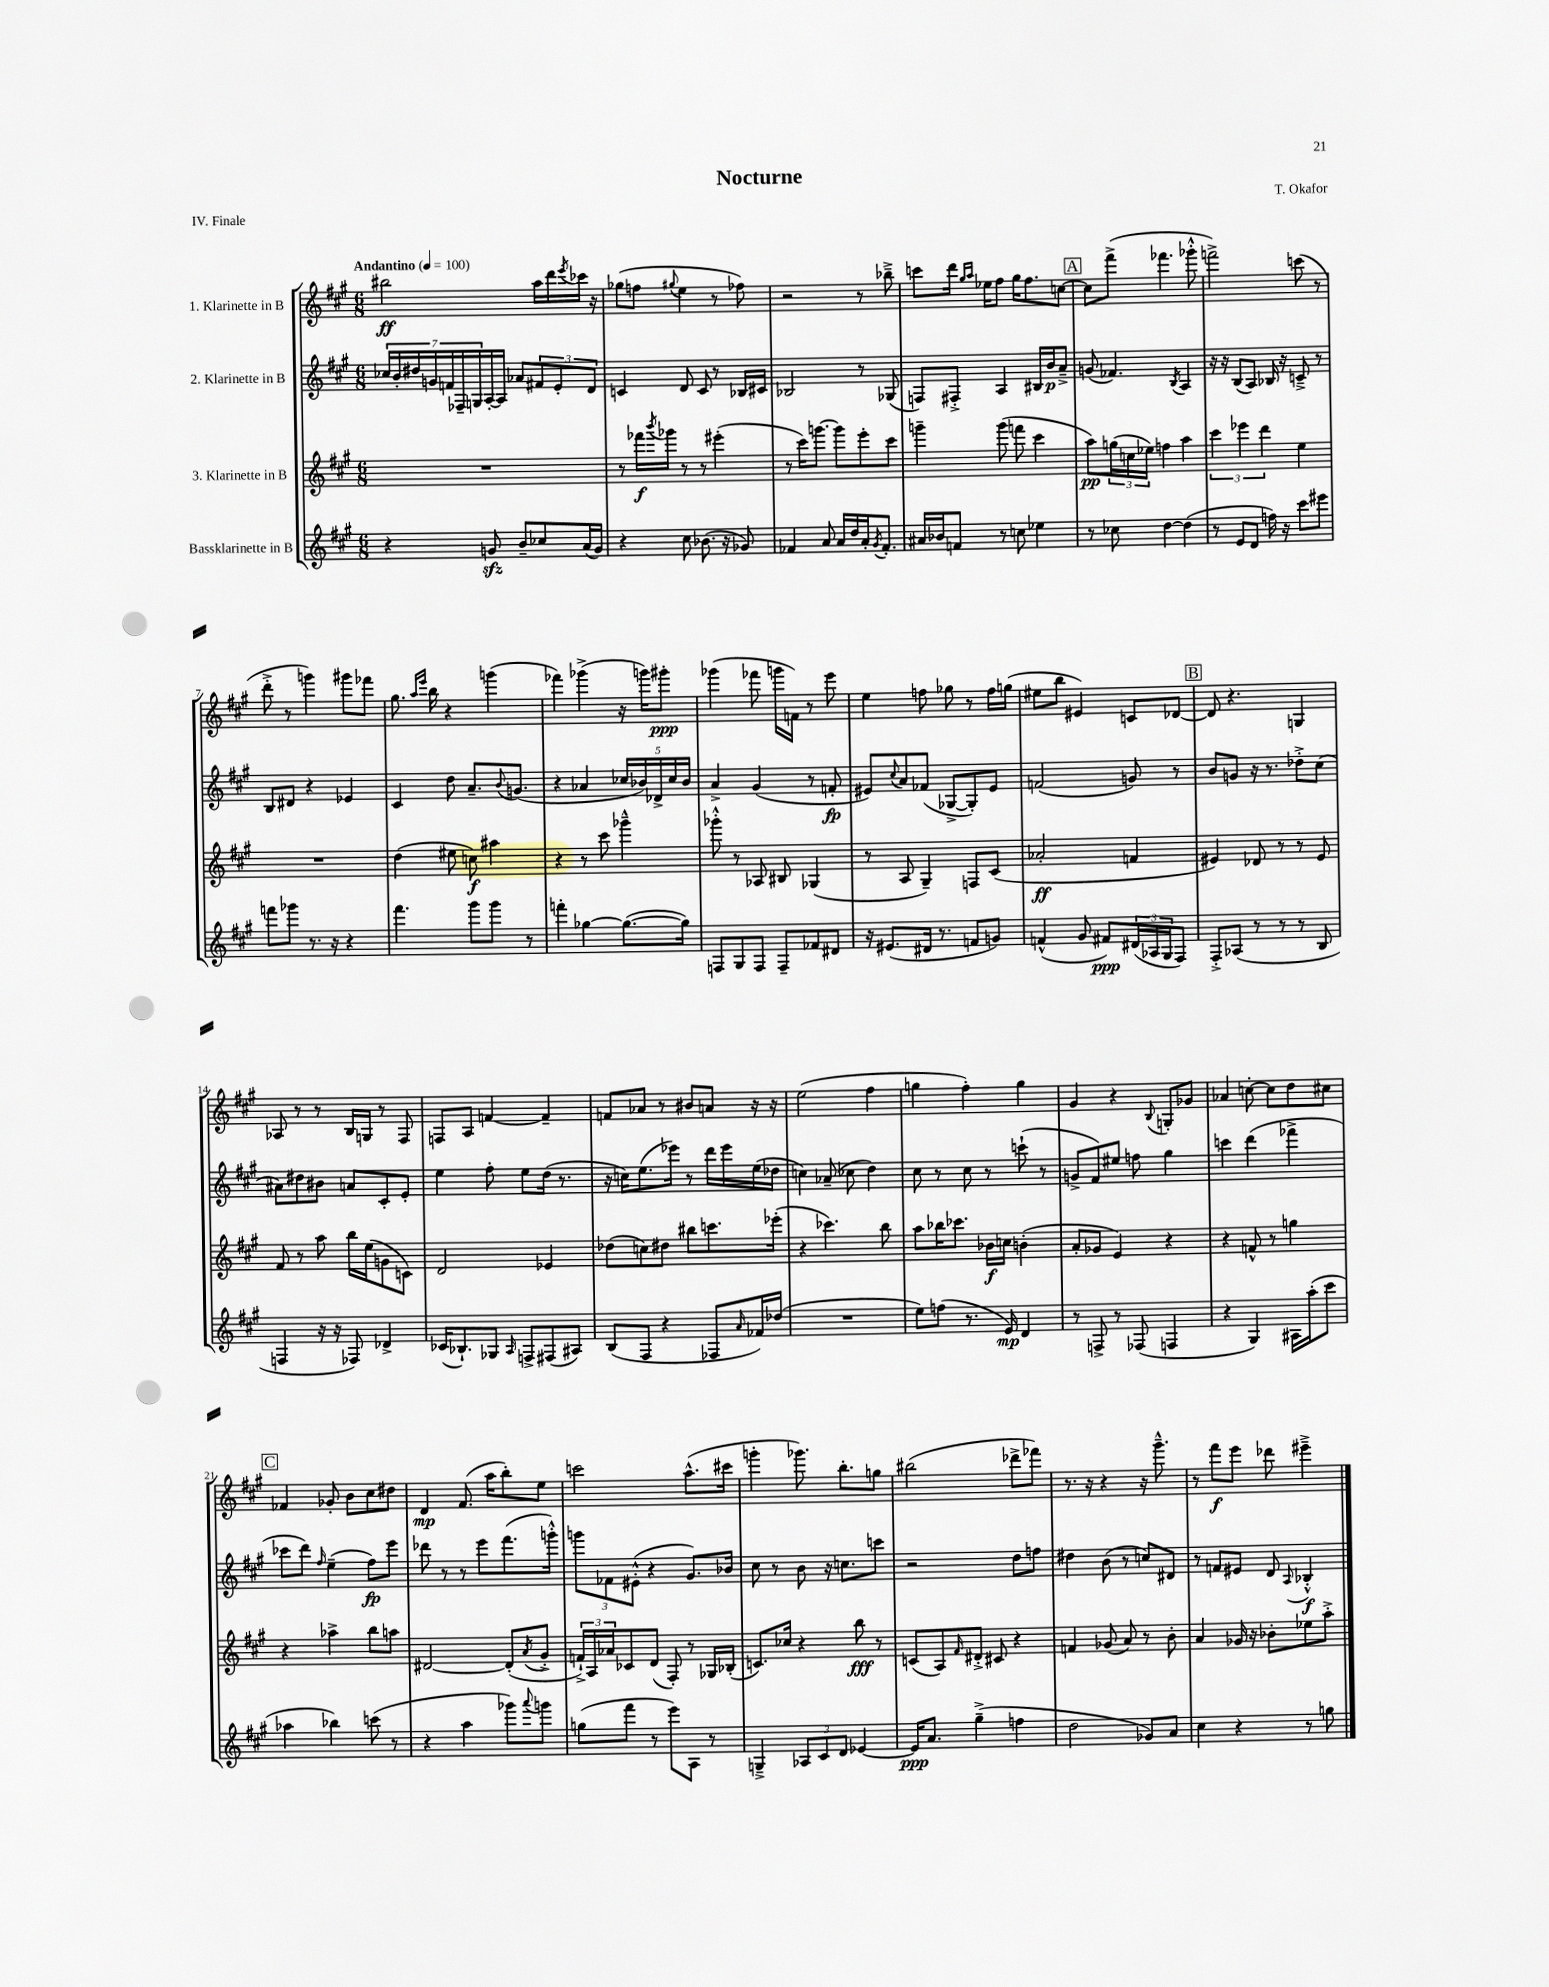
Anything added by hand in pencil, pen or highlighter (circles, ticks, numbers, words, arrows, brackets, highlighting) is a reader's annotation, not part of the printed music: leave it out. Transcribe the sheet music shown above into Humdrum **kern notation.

**kern	**dynam	**kern	**dynam	**kern	**dynam	**kern	**dynam
*part4	*part4	*part3	*part3	*part2	*part2	*part1	*part1
*staff4	*staff4	*staff3	*staff3	*staff2	*staff2	*staff1	*staff1
*I"Bassklarinette in B	*	*I"3. Klarinette in B	*	*I"2. Klarinette in B	*	*I"1. Klarinette in B	*
*clefG2	*	*clefG2	*	*clefG2	*	*clefG2	*
*k[f#c#g#]	*	*k[f#c#g#]	*	*k[f#c#g#]	*	*k[f#c#g#]	*
*M6/8	*	*M6/8	*	*M6/8	*	*M6/8	*
*MM100	*	*MM100	*	*MM100	*	*MM100	*
=1	=1	=1	=1	=1	=1	=1	=1
!	!	!	!	!	!	!LO:TX:a:B:t=Andantino	!
4r	.	2.r	.	28cc-X/LL	.	2bb#X\	ff
.	.	.	.	28b'/	.	.	.
.	.	.	.	28dd#X/	.	.	.
.	.	.	.	28gn/	.	.	.
.	.	.	.	28fn/	.	.	.
.	.	.	.	28F-X~/	.	.	.
.	.	.	.	28Gn/	.	.	.
8gnzz/	.	.	.	[16A'/	.	.	.
.	.	.	.	16A/JJ]	.	.	.
8b~/L	.	.	.	8a-X/L	.	.	.
8cc-X/	.	.	.	12f#X/	.	16aa\LL	.
.	.	.	.	.	.	16ddd\	.
.	.	.	.	12e'/	.	.	.
.	.	.	.	.	.	8qeee/	.
(16a/L	.	.	.	.	.	16ccc-X\JJ	.
.	.	.	.	12d/J	.	.	.
16g/JJ)	.	.	.	.	.	16r	.
=2	=2	=2	=2	=2	=2	=2	=2
4r	.	8r	.	4cn/	.	(8gg-X\L	.
.	.	16fff-X\LL	f	.	.	8ffn\J	.
.	.	8qbbb/	.	.	.	.	.
.	.	16ggg-X\JJ	.	.	.	.	.
.	.	.	.	.	.	8qqgg#X/	.
8cc#\	.	8r	.	8d/	.	4ee\	.
(8.b-X\	.	8r	.	8c/	.	.	.
.	.	(4eee#X'\	.	8r	.	8r	.
16r	.	.	.	.	.	.	.
8g-X/)	.	.	.	16B-X/LL	.	8ff-X\)	.
.	.	.	.	16c#X/JJ	.	.	.
=3	=3	=3	=3	=3	=3	=3	=3
4f-X/	.	8r	.	2B-X/	.	2r	.
.	.	16ccc#\KL)	.	.	.	.	.
.	.	[8.gggn\J	.	.	.	.	.
8a/	.	.	.	.	.	.	.
16a/LL	.	8ggg\L]	.	.	.	.	.
16dd/	.	.	.	.	.	.	.
16a'/J	.	8eee'\	.	8r	.	8r	.
8qg#/	.	.	.	.	.	.	.
8.f-'/J	.	.	.	.	.	.	.
.	.	8ccc#\J	.	(8G-X/	.	8bb-X~^\	.
=4	=4	=4	=4	=4	=4	=4	=4
16a#X/LL	.	4gggn~\	.	8Fn/L)	.	8cccn\L	.
16b-X/J	.	.	.	.	.	.	.
8fn/J	.	.	.	8F#X'^/J	.	16ddd\Jk	.
.	.	.	.	.	.	16qqgg#/LL	.
.	.	.	.	.	.	16qqaa/JJ	.
.	.	.	.	.	.	16ee-X\KL	.
8r	.	(8ggg\	.	4A/	.	8ff#\J	.
8ccn\	.	8fffn\	.	.	.	16gg#\KL	.
.	.	.	.	.	.	8.ff#\	.
4ee-X\	.	4ccc#\	.	16B#X/LL	.	.	.
.	.	.	.	16b/J	p	.	.
.	.	.	.	8a~^/J	.	[8ccn\J	.
!!LO:REH:place=s1:t=A
=5	=5	=5	=5	=5	=5	=5	=5
8r	.	8aa\L)	pp	(8gn/	.	8cc\L]	.
8cc-X\	.	(24ggn\L	.	4.f-X/)	.	(8fff#^\J	.
.	.	24ccn\	.	.	.	.	.
.	.	24ee-X\JJ)	.	.	.	.	.
[4dd\	.	4ffn\	.	.	.	4.fff-X\	.
.	.	.	.	8qB/	.	.	.
(4dd\]	.	4aa\	.	4A/	.	.	.
.	.	.	.	.	.	8ggg-X'^^\	.
=6	=6	=6	=6	=6	=6	=6	=6
8r	.	6ccc#\	.	16r	.	2fffn^\)	.
.	.	.	.	16r	.	.	.
8e/L	.	.	.	(8B/L	.	.	.
.	.	6eee-X\	.	.	.	.	.
8d/J	.	.	.	8A/J)	.	.	.
.	.	6ddd\	.	.	.	.	.
16ffn\)	.	.	.	16B-X/	.	.	.
16r	.	.	.	16r	.	.	.
8ccc#\L	.	4ee\	.	8cn~^/	.	(8cccn\	.
8eee#X\J	.	.	.	8r	.	8r	.
!!LO:LB:g=z
=7	=7	=7	=7	=7	=7	=7	=7
8fffn\L	.	2.r	.	8B/L	.	8ddd'^\	.
8ggg-X\J	.	.	.	8d#X/J	.	8r	.
8.r	.	.	.	4r	.	4gggn\)	.
16r	.	.	.	.	.	.	.
4r	.	.	.	4e-X/	.	8ggg#X\L	.
.	.	.	.	.	.	8fff-X\J	.
=8	=8	=8	=8	=8	=8	=8	=8
4.fff#\	.	(4dd\	.	4c#/	.	8.gg#\	.
.	.	.	.	.	.	16qqaa/LL	.
.	.	.	.	.	.	16qqeee/JJ	.
.	.	.	.	.	.	16bb\	.
.	.	8ee#X\	.	8dd\	.	4r	.
8ggg#\L	.	8ccn\)	f	8.a~/L	.	.	.
8ggg#\J	.	4aa#X\	.	.	.	(4gggn\	.
.	.	.	.	8qqb/	.	.	.
.	.	.	.	(8.gn/J	.	.	.
8r	.	.	.	.	.	.	.
=9	=9	=9	=9	=9	=9	=9	=9
4fffn'\	.	4r	.	4r	.	4fff-X\)	.
[4gg-X\	.	8r	.	4a-X/	.	(4ggg-X^\	.
.	.	8ccc#\	.	.	.	.	.
(8.gg-\L_	.	4ggg-X~^^\	.	20cc-X/LL	.	16r	.
.	.	.	.	20b-X/)	.	.	.
.	.	.	.	.	.	16gggn\KL)	.
.	.	.	.	20d-X^/	.	.	.
.	.	.	.	.	.	8ggg#X'\J	ppp
.	.	.	.	20cc-/	.	.	.
16gg-\Jk])	.	.	.	.	.	.	.
.	.	.	.	20b-/JJ	.	.	.
=10	=10	=10	=10	=10	=10	=10	=10
8Fn/L	.	8ggg-X'^^\	.	4a^/	.	(4ggg-X\	.
8G#/	.	8r	.	.	.	.	.
8F/J	.	8A-X/	.	(4g#/	.	8fff-X\	.
8F~/L	.	8B#X/	.	.	.	16gggn\LL	.
.	.	.	.	.	.	16fn\JJ)	.
8f-X/	.	(4G-X/	.	8r	.	8r	.
8d#X/J	.	.	.	8fn'/	fp	8eee\	.
=11	=11	=11	=11	=11	=11	=11	=11
16r	.	8r	.	8e#X/L)	.	4ee\	.
(8.e#X/L	.	.	.	.	.	.	.
.	.	.	.	8qqcc#/	.	.	.
.	.	8A/	.	8a/	.	.	.
16d#X/Jk	.	4G#~/)	.	(8f-X/J	.	8ffn\	.
8.r	.	.	.	.	.	.	.
.	.	.	.	[8G-X^/L	.	8gg-X\	.
8fn/L	.	8Fn/L	.	8G-'/])	.	8r	.
8gn/J)	.	(8c#/J	.	8e#/J	.	16ff\LL	.
.	.	.	.	.	.	(16ggn\JJ	.
=12	=12	=12	=12	=12	=12	=12	=12
(4fn^^/	.	2a-X'/	ff	(2fn/	.	8ee#X\L	.
.	.	.	.	.	.	8bb\J	.
8g#/	.	.	.	.	.	4e#X/)	.
8f#X/L)	ppp	.	.	.	.	.	.
(24d#X/L	.	4fn/	.	8gn/)	.	8cn/L	.
24A-X/	.	.	.	.	.	.	.
24G#/J	.	.	.	.	.	.	.
8F#/J)	.	.	.	8r	.	[8d-X/J	.
!!LO:REH:place=s1:t=B
=13	=13	=13	=13	=13	=13	=13	=13
8F#'^/L	.	4e#X/)	.	8b/L	.	8d-/]	.
(8A-X/J	.	.	.	8gn/J	.	4.r	.
8r	.	8d-X/	.	16r	.	.	.
.	.	.	.	8.r	.	.	.
8r	.	8r	.	.	.	.	.
8r	.	8r	.	8dd-X'^\L	.	4Gn/	.
8B/	.	8e#/	.	(8cc#\J	.	.	.
!!LO:LB:g=z
=14	=14	=14	=14	=14	=14	=14	=14
4Fn/	.	8f#/	.	8a#X\L)	.	8A-X/	.
.	.	8r	.	8dd#X\	.	8r	.
16r	.	8aa\	.	8b#X\J	.	8r	.
16r	.	.	.	.	.	.	.
8F-X/)	.	16bb\LL	.	8an/L	.	16B/LL	.
.	.	(16ee\J	.	.	.	16Gn/JJ	.
4d-X^/	.	8gn\	.	8c#'/	.	8r	.
.	.	8cn\J)	.	8e'/J	.	8F#/	.
=15	=15	=15	=15	=15	=15	=15	=15
(16c-X/KL	.	2d/	.	4ee\	.	8Fn/L	.
8.B-X`/)	.	.	.	.	.	.	.
.	.	.	.	.	.	8A/J	.
8G-X/J	.	.	.	8ff#'\	.	[4fn/	.
16qqA/	.	.	.	.	.	.	.
8Fn^/L	.	.	.	8ee\L	.	.	.
(8F#X/	.	4e-X/	.	(16dd\Jk	.	4f~/]	.
.	.	.	.	8.r	.	.	.
8A#X/J)	.	.	.	.	.	.	.
=16	=16	=16	=16	=16	=16	=16	=16
(8B/L	.	(8dd-X\L	.	16r	.	8fn/L	.
.	.	.	.	16ccn\KL)	.	.	.
8F#/J	.	8ccn\)	.	(8.ee\	.	8a-X/J	.
4r	.	8dd#X\J	.	.	.	8r	.
.	.	.	.	16eee-X\Jk)	.	.	.
.	.	8bb#X\L	.	8r	.	8b#X/L	.
8F-X/L	.	8.cccn\	.	16ddd\LL	.	8an/J	.
.	.	.	.	16eee-\	.	.	.
16qqa/	.	.	.	.	.	.	.
16f-X/L)	.	.	.	(16ee\	.	16r	.
(16dd-X/JJ	.	(16eee-X'\Jk	.	16dd-X\JJ	.	16r	.
=17	=17	=17	=17	=17	=17	=17	=17
2.r	.	4r	.	4ccn\)	.	(2ee\	.
.	.	4.ccc-X\)	.	(8a-X~/	.	.	.
.	.	.	.	8cc-X\	.	.	.
.	.	.	.	4dd\)	.	4ff#\	.
.	.	8bb\	.	.	.	.	.
=18	=18	=18	=18	=18	=18	=18	=18
8ee\L)	.	8aa\L	.	8cc#\	.	4ggn\	.
(8ffn\J	.	16bb-X\K	.	8r	.	.	.
.	.	8.ccc-X\J	.	.	.	.	.
8.r	.	.	.	8cc#\	.	4ff#'\)	.
.	.	16b-X\LL	f	8r	.	.	.
16e/)	mp	16ccn\JJ	.	.	.	.	.
4d/	.	(4bn'\	.	(8cccn`\	.	4gg\	.
.	.	.	.	8r	.	.	.
=19	=19	=19	=19	=19	=19	=19	=19
8r	.	8a'/L	.	8gn^/L	.	4g#/	.
8Fn^/	.	8g-X/J	.	8f#/)	.	.	.
8r	.	4e/)	.	8ee#X/J	.	4r	.
(8F-X/	.	.	.	8ffn\	.	.	.
.	.	.	.	.	.	8qqB/	.
4Fn/	.	4r	.	4gg#\	.	8Gn'/L	.
.	.	.	.	.	.	8g-X/J	.
=20	=20	=20	=20	=20	=20	=20	=20
4r	.	4r	.	4cccn\	.	4a-X/	.
4G#/)	.	8fn^^/	.	(4ddd\	.	[8ccn'\	.
.	.	8r	.	.	.	8cc\L]	.
16A#X\LL	.	4ggn\	.	4fff-X^\	.	8dd\	.
(16aa'\J	.	.	.	.	.	.	.
8ccc#\J	.	.	.	.	.	8cc#X\J	.
!!LO:LB:g=z
!!LO:REH:place=s1:t=C
=21	=21	=21	=21	=21	=21	=21	=21
4aa-X\	.	4r	.	8ccc-X\L	.	4f-X/	.
.	.	.	.	8ddd\J)	.	.	.
.	.	.	.	16qqff#/	.	.	.
4bb-X\)	.	4aa-X^\	.	(4ee~\	.	8g-X'/	.
.	.	.	.	.	.	8b\L	.
(8cccn\	.	8bb\L	.	8ff#\L)	fp	8cc#\	.
8r	.	8aan\J	.	8eee\J	.	8dd#X\J	.
=22	=22	=22	=22	=22	=22	=22	=22
4r	.	[2d#X/	.	8ddd-X\	.	4d/	mp
.	.	.	.	8r	.	.	.
4aa\	.	.	.	8r	.	(8.f#/	.
.	.	.	.	8eee\L	.	.	.
.	.	.	.	.	.	16aa\KL	.
8ggg-X\L)	.	(8d#'/L]	.	(8.fff#\	.	8bb'\)	.
8qqaaa/	.	8qa/	.	.	.	.	.
8gggn\J	.	8g#'^/J	.	.	.	8ee\J	.
.	.	.	.	16gggn'^^\Jk)	.	.	.
=23	=23	=23	=23	=23	=23	=23	=23
(8ggn\L	.	24fn`^/LL)	.	12gggn\L	.	2cccn\	.
.	.	24A/	.	.	.	.	.
.	.	24a-X/J	.	12f-X\	.	.	.
8fff#\J	.	8c-X/	.	.	.	.	.
.	.	.	.	(12e#X'^^\J	.	.	.
8r	.	(8d/J	.	4r	.	.	.
8eee\L)	.	8F#'/)	.	.	.	.	.
8A\J	.	8r	.	8.g#/L)	.	(8.aa^^\L	.
8r	.	16G-X/LL	.	.	.	.	.
.	.	(16B-X'/JJ	.	16b-X/Jk	.	16ccc#X\Jk	.
=24	=24	=24	=24	=24	=24	=24	=24
4Gn~^/	.	8.cn/L)	.	8cc#\	.	4gggn'\	.
.	.	.	.	8r	.	.	.
.	.	16cc-X/Jk	.	.	.	.	.
12A-X/L	.	4r	.	8b\	.	8.ggg-X\)	.
12c#/	.	.	.	.	.	.	.
.	.	.	.	16r	.	.	.
12d/J	.	.	.	.	.	.	.
.	.	.	.	8.ccn\L	.	8.bb'\L	.
[4e-X/	.	8bb\	fff	.	.	.	.
.	.	8r	.	8cccn\J	.	8ggn\J	.
=25	=25	=25	=25	=25	=25	=25	=25
16e-/KL]	ppp	(8cn/L	.	2r	.	(2bb#X\	.
8.a/J	.	.	.	.	.	.	.
.	.	8A/)	.	.	.	.	.
.	.	16qqf#/	.	.	.	.	.
(4gg#~^\	.	8d#X'^/J	.	.	.	.	.
.	.	8c#X/	.	.	.	.	.
4ffn\	.	4r	.	8dd\L	.	8ddd-X^\L	.
.	.	.	.	8ffn\J	.	8fff-X\J)	.
=26	=26	=26	=26	=26	=26	=26	=26
2dd\	.	4fn/	.	4dd#X\	.	8.r	.
.	.	.	.	.	.	16r	.
.	.	(8g-X/	.	(8b\	.	4r	.
.	.	8a/)	.	8r	.	.	.
8g-X/L)	.	8r	.	8ccn/L)	.	16r	.
.	.	.	.	.	.	8.ggg#~^^\	.
8a/J	.	8b'\	.	8d#X/J	.	.	.
=27	=27	=27	=27	=27	=27	=27	=27
4cc#\	.	4a/	.	8r	.	8r	.
.	.	.	.	8fn/L	.	8fff#\L	f
4r	.	16g-X/	.	8e#X/J	.	8eee\J	.
.	.	16r	.	.	.	.	.
.	.	8b-X'\L	.	8d/	.	8ddd-X\	.
.	.	.	.	8qqA/	.	.	.
8r	.	8ee-X\	.	4B-X'^^/	f	4eee#X~^\	.
8ggn\	.	8aa'^\J	.	.	.	.	.
==	==	==	==	==	==	==	==
*-	*-	*-	*-	*-	*-	*-	*-
